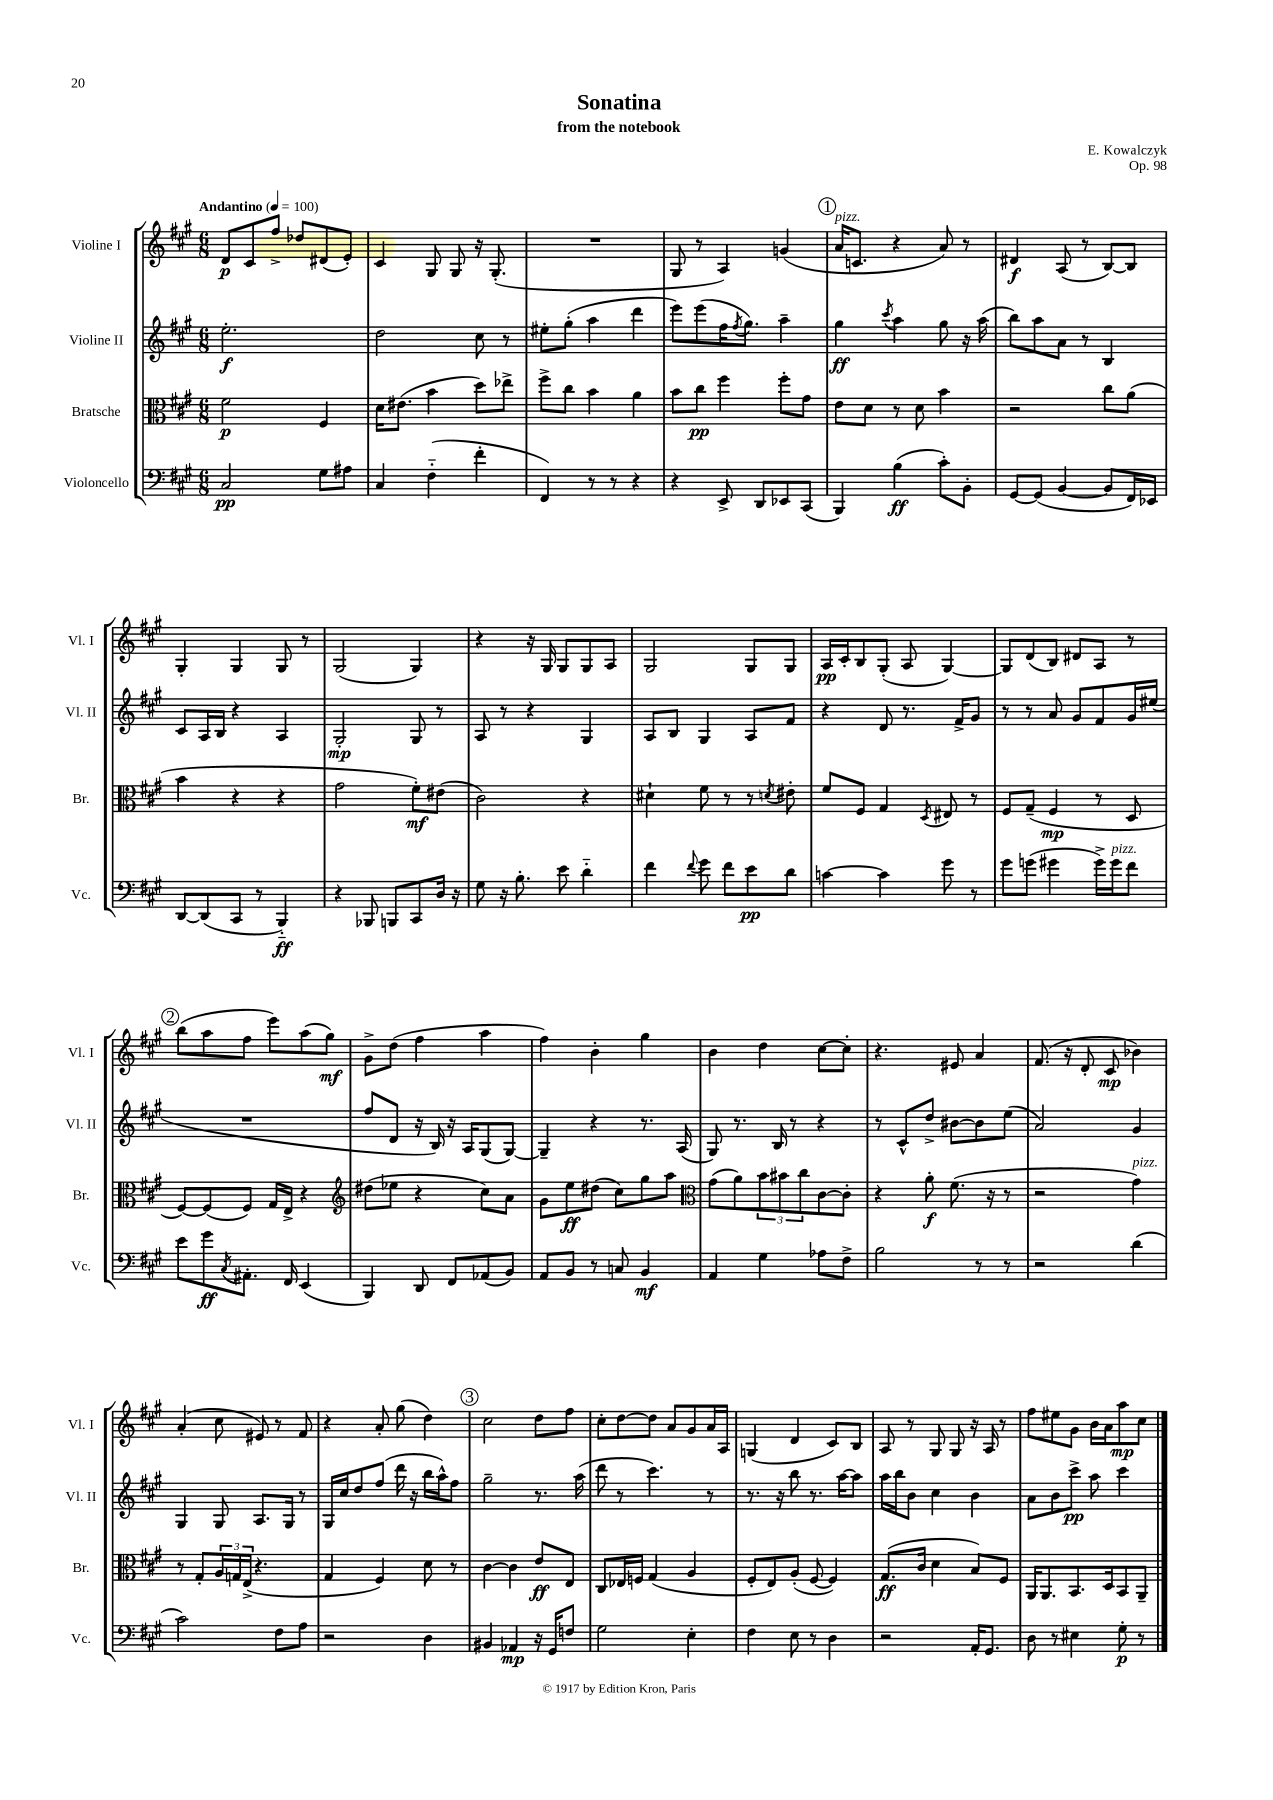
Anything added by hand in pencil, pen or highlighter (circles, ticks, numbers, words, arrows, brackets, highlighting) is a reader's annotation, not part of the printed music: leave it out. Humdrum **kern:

**kern	**dynam	**kern	**dynam	**kern	**dynam	**kern	**dynam
*part4	*part4	*part3	*part3	*part2	*part2	*part1	*part1
*staff4	*staff4	*staff3	*staff3	*staff2	*staff2	*staff1	*staff1
*I"Violoncello	*	*I"Bratsche	*	*I"Violine II	*	*I"Violine I	*
*I'Vc.	*	*I'Br.	*	*I'Vl. II	*	*I'Vl. I	*
*clefF4	*	*clefC3	*	*clefG2	*	*clefG2	*
*k[f#c#g#]	*	*k[f#c#g#]	*	*k[f#c#g#]	*	*k[f#c#g#]	*
*M6/8	*	*M6/8	*	*M6/8	*	*M6/8	*
*MM100	*	*MM100	*	*MM100	*	*MM100	*
=1	=1	=1	=1	=1	=1	=1	=1
!	!	!	!	!	!	!LO:TX:a:B:t=Andantino	!
2C#/	pp	2f#\	p	2.ee'\	f	8d/L	p
.	.	.	.	.	.	8c#/	.
.	.	.	.	.	.	8ff#^/J	.
.	.	.	.	.	.	8dd-X/L	.
8G#\L	.	4F#/	.	.	.	(8d#X/	.
8A#X\J	.	.	.	.	.	8e'/J)	.
=2	=2	=2	=2	=2	=2	=2	=2
4C#/	.	16d\KL	.	2dd\	.	4c#/	.
.	.	(8.e#X\J	.	.	.	.	.
(4F#\	.	4b\	.	.	.	8G#/	.
.	.	.	.	.	.	8G#/	.
4f#'\	.	8dd\L)	.	8cc#\	.	16r	.
.	.	.	.	.	.	(8.G#'/	.
.	.	8ee-X^\J	.	8r	.	.	.
=3	=3	=3	=3	=3	=3	=3	=3
4FF#/)	.	8ff#^\L	.	8ee#X'\L	.	2.r	.
.	.	8cc#\J	.	(8gg#'\J	.	.	.
8r	.	4b\	.	4aa\	.	.	.
8r	.	.	.	.	.	.	.
4r	.	4a\	.	4ddd\	.	.	.
=4	=4	=4	=4	=4	=4	=4	=4
4r	.	8b\L	.	8eee\L)	.	8G#/	.
.	.	8cc#\J	pp	(8eee\	.	8r	.
8EE^/	.	4ff#\	.	16ff#\K	.	4A/)	.
.	.	.	.	8qff#/	.	.	.
.	.	.	.	8.gg#\J)	.	.	.
8DD/L	.	.	.	.	.	.	.
8EE-X/	.	8ff#'\L	.	4aa~\	.	(4gn/	.
(8CC#/J	.	8g#\J	.	.	.	.	.
!!LO:REH:place=s1:t=1
=5	=5	=5	=5	=5	=5	=5	=5
!	!	!	!	!	!	!LO:TX:a:i:t=pizz.	!
4BBB/)	.	8e\L	.	4gg#\	ff	16a/KL	.
.	.	.	.	.	.	8.cn/J	.
.	.	8d\J	.	.	.	.	.
.	.	.	.	8qccc#/	.	.	.
(4B\	ff	8r	.	4aa\	.	4r	.
.	.	8d\	.	.	.	.	.
8c#'\L)	.	4b\	.	8gg#\	.	8a/)	.
8BB'\J	.	.	.	16r	.	8r	.
.	.	.	.	(16aa\	.	.	.
=6	=6	=6	=6	=6	=6	=6	=6
[8GG#/L	.	2r	.	8bb\L)	.	4d#X/	f
(8GG#/J]	.	.	.	8aa\	.	.	.
[4BB/	.	.	.	8a\J	.	(8A/	.
.	.	.	.	8r	.	8r	.
8BB/L]	.	8cc#\L	.	4B/	.	[8B/L)	.
16FF#/L)	.	(8a\J	.	.	.	8B/J]	.
16EE-X/JJ	.	.	.	.	.	.	.
!!LO:LB:g=z
=7	=7	=7	=7	=7	=7	=7	=7
[8DD/L	.	4b\	.	8c#/L	.	4G#'/	.
(8DD/]	.	.	.	16A/L	.	.	.
.	.	.	.	16B/JJ	.	.	.
8CC#/J	.	4r	.	4r	.	4G#/	.
8r	.	.	.	.	.	.	.
4BBB/)	ff	4r	.	4A/	.	8G#/	.
.	.	.	.	.	.	8r	.
=8	=8	=8	=8	=8	=8	=8	=8
4r	.	2g#\	.	2G#'/	mp	(2G#/	.
8BBB-X/	.	.	.	.	.	.	.
8BBBn/L	.	.	.	.	.	.	.
8CC#/	.	8f#'\L)	mf	8G#/	.	4G#/)	.
16D/Jk	.	(8e#X\J	.	8r	.	.	.
16r	.	.	.	.	.	.	.
=9	=9	=9	=9	=9	=9	=9	=9
8G#\	.	2c#\)	.	8A/	.	4r	.
16r	.	.	.	8r	.	.	.
8.B'\	.	.	.	.	.	.	.
.	.	.	.	4r	.	16r	.
.	.	.	.	.	.	16G#/	.
8e\	.	.	.	.	.	8G#/L	.
4d\	.	4r	.	4G#/	.	8G#/	.
.	.	.	.	.	.	8A/J	.
=10	=10	=10	=10	=10	=10	=10	=10
4f#\	.	4d#X`\	.	8A/L	.	2G#/	.
.	.	.	.	8B/J	.	.	.
8qqf#/	.	.	.	.	.	.	.
8g#\	.	8f#\	.	4G#/	.	.	.
8f#\L	.	8r	.	.	.	.	.
8e\	pp	8r	.	8A/L	.	8G#/L	.
.	.	8qdn/	.	.	.	.	.
8d\J	.	8e#X'\	.	8f#/J	.	8G#/J	.
=11	=11	=11	=11	=11	=11	=11	=11
[4cn\	.	8f#/L	.	4r	.	16A/LL	pp
.	.	.	.	.	.	16c#'/J	.
.	.	8F#/J	.	.	.	8B/	.
4c\]	.	4G#/	.	8d/	.	(8G#'/J	.
.	.	.	.	8.r	.	8A/	.
.	.	8qD/	.	.	.	.	.
8g#\	.	8E#X/	.	.	.	[4G#/)	.
.	.	.	.	16f#^/KL	.	.	.
8r	.	8r	.	8g#/J	.	.	.
=12	=12	=12	=12	=12	=12	=12	=12
8g#\L	.	8F#/L	.	8r	.	8G#/L]	.
(8gn\J	.	(8G#~/J	.	8r	.	(8d/	.
4g#X\	.	4F#/	mp	8a/	.	8B/J)	.
.	.	.	.	8g#/L	.	8d#X/L	.
16g#^\LL)	.	8r	.	8f#/	.	8A/J	.
!LO:TX:a:i:t=pizz.	!	!	!	!	!	!	!
16g#\J	.	.	.	.	.	.	.
8f#\J	.	8D/	.	16g#/L	.	8r	.
.	.	.	.	(16ee#X/JJ	.	.	.
!!LO:LB:g=z
!!LO:REH:place=s1:t=2
=13	=13	=13	=13	=13	=13	=13	=13
8e\L	.	[8F#/L)	.	2.r	.	(8bb\L	.
8g#\	ff	(8F#/]	.	.	.	8aa\	.
8qC#/	.	.	.	.	.	.	.
8.AA#X'\J	.	8F#/J)	.	.	.	8ff#\J	.
.	.	16G#/LL	.	.	.	8eee\L)	.
16FF#/	.	16E^/JJ	.	.	.	.	.
(4EE/	.	4r	.	.	.	(8aa\	.
.	.	.	.	.	.	8gg#\J)	mf
=14	=14	=14	=14	=14	=14	=14	=14
*	*	*clefG2	*	*	*	*	*
4BBB/)	.	(8dd#X\L	.	8ff#/L	.	8g#^\L	.
.	.	8ee-X\J	.	8d/J	.	(8dd\J	.
8DD/	.	4r	.	16r	.	4ff#\	.
.	.	.	.	16B/)	.	.	.
8FF#/L	.	.	.	16r	.	.	.
.	.	.	.	16A/KL	.	.	.
(8AA-X/	.	8cc#\L)	.	(8G#/	.	4aa\	.
8BB/J)	.	8a\J	.	[8G#/J)	.	.	.
=15	=15	=15	=15	=15	=15	=15	=15
8AA/L	.	8g#\L	.	4G#~/]	.	4ff#\)	.
8BB/J	.	8ee\	ff	.	.	.	.
8r	.	(8dd#X\J	.	4r	.	4b'\	.
8Cn/	.	8cc#\L)	.	.	.	.	.
4BB/	mf	8gg#\	.	8.r	.	4gg#\	.
.	.	8aa\J	.	.	.	.	.
.	.	.	.	(16A/	.	.	.
=16	=16	=16	=16	=16	=16	=16	=16
*	*	*clefC3	*	*	*	*	*
4AA/	.	(8g#\L	.	8G#/)	.	4b\	.
.	.	8a\)	.	8.r	.	.	.
4G#\	.	12b\	.	.	.	4dd\	.
.	.	.	.	16B/	.	.	.
.	.	12b#X\	.	.	.	.	.
.	.	.	.	8r	.	.	.
.	.	12cc#\	.	.	.	.	.
8A-X\L	.	[8c#\	.	4r	.	[8cc#\L	.
8F#^\J	.	8c#'\J]	.	.	.	8cc#'\J]	.
=17	=17	=17	=17	=17	=17	=17	=17
2B\	.	4r	.	8r	.	4.r	.
.	.	.	.	8c#^^/L	.	.	.
.	.	8a'\	f	8dd^/J	.	.	.
.	.	(8.f#\	.	[8b#X\L	.	8e#X/	.
8r	.	.	.	8b#\]	.	4a/	.
.	.	16r	.	.	.	.	.
8r	.	8r	.	(8ee\J	.	.	.
=18	=18	=18	=18	=18	=18	=18	=18
2r	.	2r	.	2a/)	.	(8.f#/	.
.	.	.	.	.	.	16r	.
.	.	.	.	.	.	8d'/	.
.	.	.	.	.	.	8c#/	mp
!	!	!LO:TX:a:i:t=pizz.	!	!	!	!	!
(4d\	.	4g#\)	.	4g#/	.	4b-X\)	.
!!LO:LB:g=z
=19	=19	=19	=19	=19	=19	=19	=19
2c#\)	.	8r	.	4G#/	.	(4a'/	.
.	.	8G#'/L	.	.	.	.	.
.	.	24A/L	.	8G#/	.	8cc#\	.
.	.	24Gn/	.	.	.	.	.
.	.	(24E^/JJ	.	.	.	.	.
.	.	4.r	.	8.A/L	.	8e#X/)	.
8F#\L	.	.	.	.	.	8r	.
.	.	.	.	16G#/Jk	.	.	.
8A\J	.	.	.	8r	.	8f#/	.
=20	=20	=20	=20	=20	=20	=20	=20
2r	.	4G#/	.	16G#/LL	.	4r	.
.	.	.	.	16cc#/J	.	.	.
.	.	.	.	8dd/	.	.	.
.	.	4F#/)	.	(8ff#/J	.	8a'/	.
.	.	.	.	16ddd\	.	(8gg#\	.
.	.	.	.	16r	.	.	.
4D\	.	8d\	.	16bb\LL	.	4dd\)	.
.	.	.	.	16aa^^\J)	.	.	.
.	.	8r	.	8ff#\J	.	.	.
!!LO:REH:place=s1:t=3
=21	=21	=21	=21	=21	=21	=21	=21
4BB#X/	.	[4c#\	.	2gg#~\	.	2cc#\	.
4AA-X/	mp	4c#\]	.	.	.	.	.
16r	.	8e/L	ff	8.r	.	8dd\L	.
16GG#/KL	.	.	.	.	.	.	.
8Fn/J	.	8E/J	.	.	.	8ff#\J	.
.	.	.	.	(16aa\	.	.	.
=22	=22	=22	=22	=22	=22	=22	=22
2G#\	.	8C#/L	.	8ddd\	.	8cc#'\L	.
.	.	16E-X/L	.	8r	.	[8dd\	.
.	.	16Fn/JJ	.	.	.	.	.
.	.	(4G#/	.	4.ccc#\)	.	8dd\J]	.
.	.	.	.	.	.	8a/L	.
4E'\	.	4A/	.	.	.	8g#/	.
.	.	.	.	8r	.	16a/L	.
.	.	.	.	.	.	16A/JJ	.
=23	=23	=23	=23	=23	=23	=23	=23
4F#\	.	8F#'/L	.	8.r	.	(4Gn/	.
.	.	8E/)	.	.	.	.	.
.	.	.	.	16r	.	.	.
8E\	.	(8A'/J	.	8bb\	.	4d/	.
8r	.	[8F#/	.	8.r	.	.	.
4D\	.	4F#/])	.	.	.	8c#/L)	.
.	.	.	.	[16aa\KL	.	.	.
.	.	.	.	8aa\J]	.	8B/J	.
=24	=24	=24	=24	=24	=24	=24	=24
2r	.	(8.G#/L	ff	16aa\LL	.	8A/	.
.	.	.	.	16bb\J	.	.	.
.	.	.	.	8b\J	.	8r	.
.	.	16c#/Jk	.	.	.	.	.
.	.	4d\	.	4cc#\	.	8G#/	.
.	.	.	.	.	.	8G#/	.
16AA'/KL	.	8B/L)	.	4b\	.	16r	.
8.GG#/J	.	.	.	.	.	16A/	.
.	.	8F#/J	.	.	.	8r	.
=25	=25	=25	=25	=25	=25	=25	=25
8D\	.	16AA/KL	.	8a\L	.	8ff#\L	.
.	.	8.AA/	.	.	.	.	.
8r	.	.	.	8b\	.	8ee#X\	.
4E#X\	.	8.BB/	.	8ccc#^\J	pp	8g#\J	.
.	.	.	.	8aa\	.	16b\LL	.
.	.	16D/k	.	.	.	16a\J	.
8G#'\	p	8BB/	.	4ccc#\	.	8aa\	mp
8r	.	8AA~/J	.	.	.	8cc#\J	.
==	==	==	==	==	==	==	==
*-	*-	*-	*-	*-	*-	*-	*-
